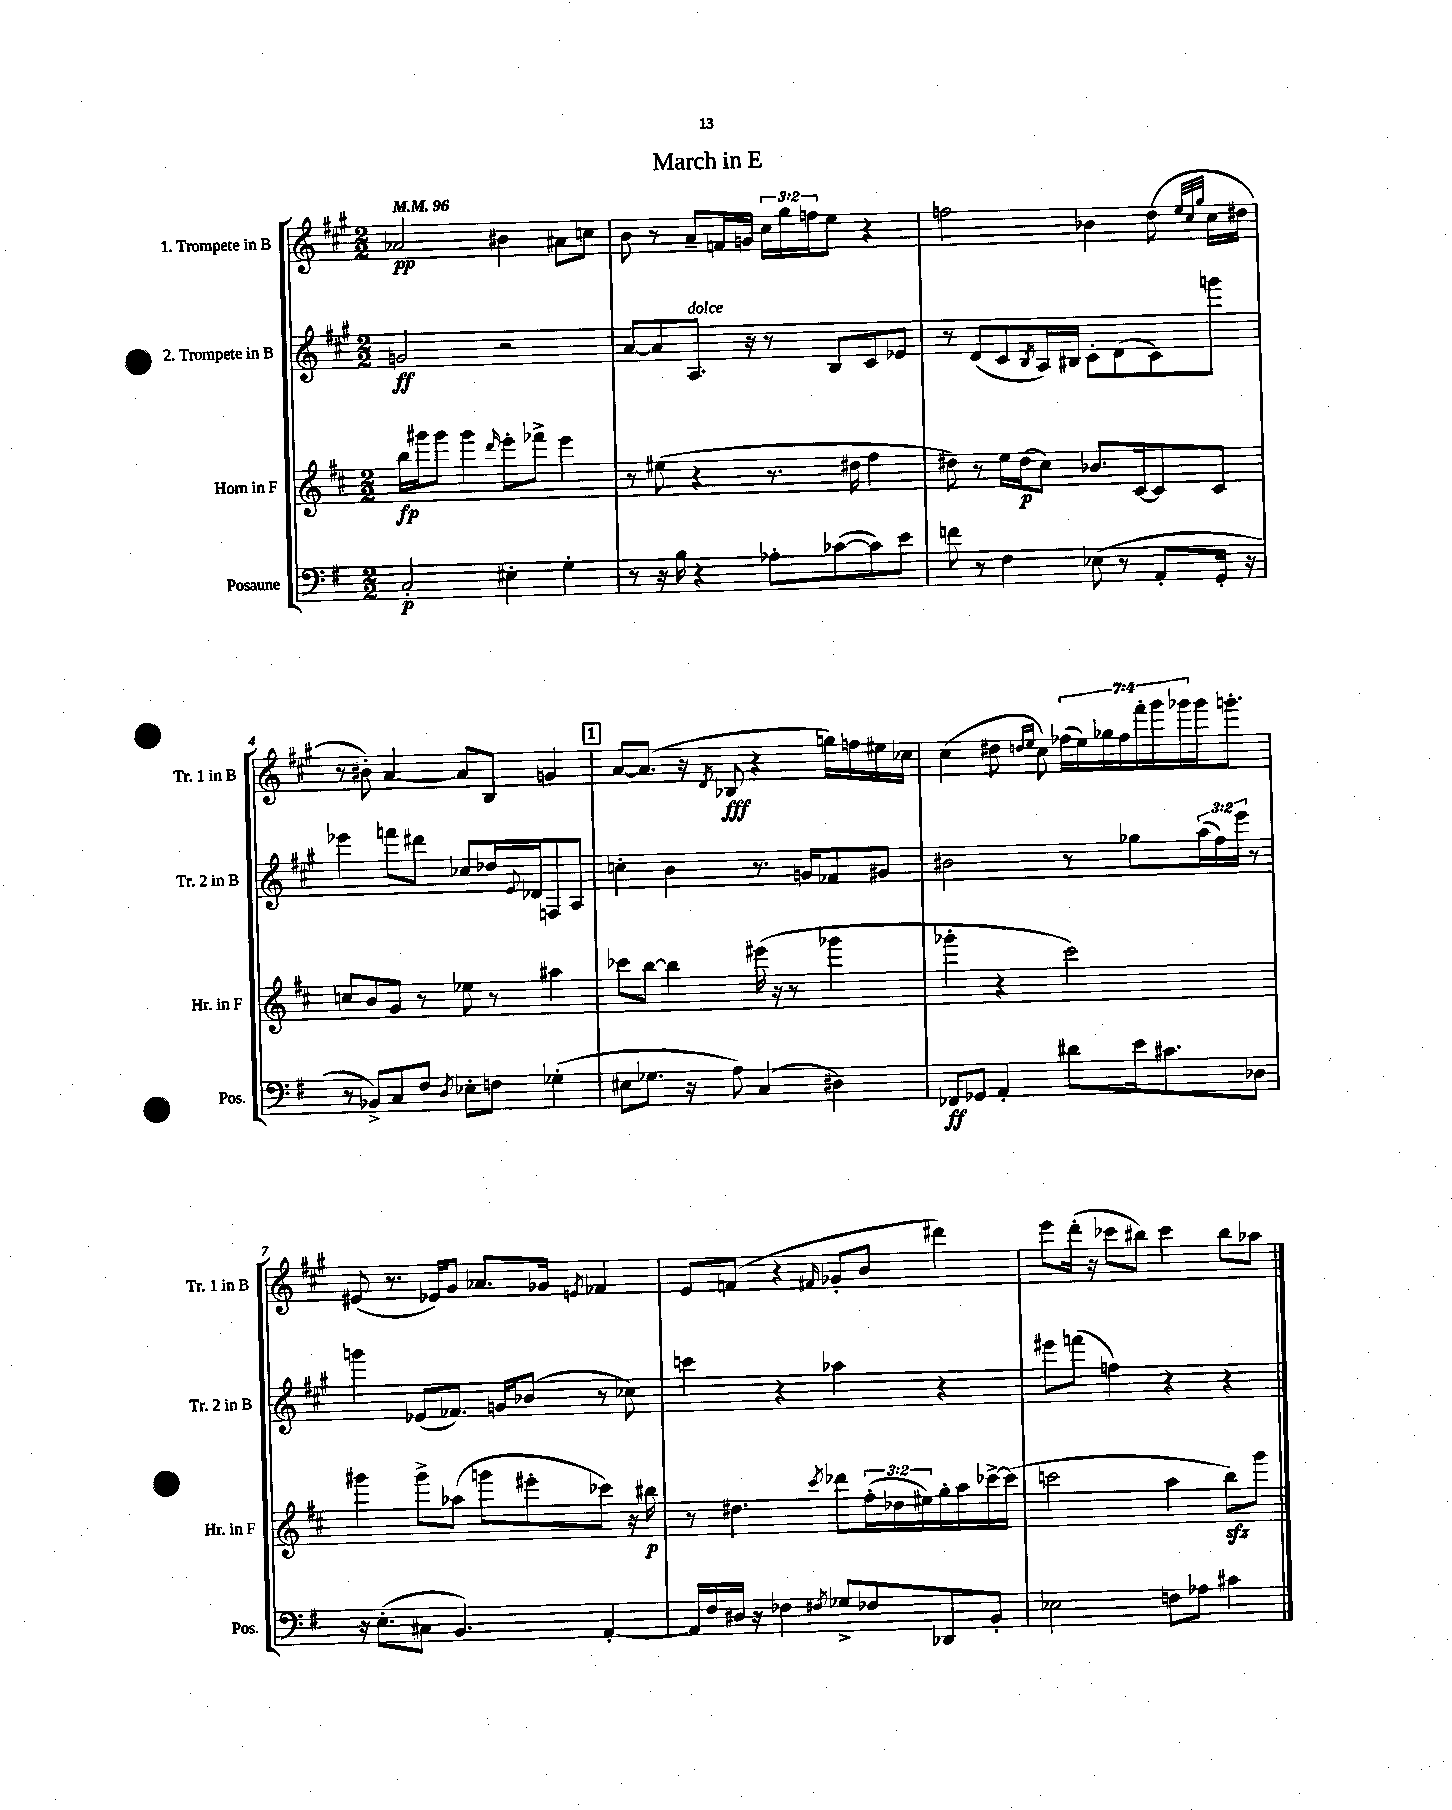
\header { title = "March in E" }
<<
\new StaffGroup <<
\new Staff = "s0" \with { instrumentName = "1. Trompete in B" shortInstrumentName = "Tr. 1 in B" } {
    \clef treble \key a \major \numericTimeSignature \time 2/2 \override Staff.TupletNumber.text = #tuplet-number::calc-fraction-text \tempo 4 = 96
    aes'2\pp bis'4 ais'8 c''8 |
    b'8 r8 a'8-- f'16 g'16 \tuplet 3/2 { cis''16 gis''16 f''16 } e''8 r4 |
    f''2 bes'4 d''8( \grace { e''32 cis''32 gis''32 } cis''16 dis''16 |
    r8 bis'8-.) a'4~ a'8 b8 g'4 |
    \mark \markup { \box "1" } a'8~ a'8.( r16 \acciaccatura { d'8 } bes8\fff r4 g''16) f''16 eis''16 ces''16 |
    cis''4( dis''8 \grace { d''16 e''16 } cis''8) \tuplet 7/4 { fes''16( e''16) ges''16 fes''16 fis'''16-. gis'''16 ges'''16 } ges'''16 g'''8.-. |
    eis'8( r8. ees'16) gis'8 aes'8. ges'16 \acciaccatura { e'8 } fes'4 |
    e'8 f'8( r4 \grace { fis'16 } ges'8-. b'8 dis'''4) |
    e'''8 d'''16-.( r16 ces'''8 bis''8) ces'''4 bis''8 aes''8 \bar "|." |
}
\new Staff = "s1" \with { instrumentName = "2. Trompete in B" shortInstrumentName = "Tr. 2 in B" } {
    \clef treble \key a \major \numericTimeSignature \time 2/2 \override Staff.TupletNumber.text = #tuplet-number::calc-fraction-text
    g'2\ff r2 |
    a'8~ a'8 a8.^\markup { \italic "dolce" } r16 r8 b8 cis'8 ees'8 |
    r8 d'8( cis'8 \acciaccatura { b8 } a16) bis16 cis'8-. d'8( cis'8) g'''8 |
    ees'''4 f'''8 dis'''8 ces''8 des''16 \appoggiatura { e'8 } des'16 f8 a8 |
    \mark \markup { \box "1" } c''4-. b'4 r8. g'16 fes'8 gis'8 |
    bis'2 r8 ges''8 \tuplet 3/2 { a''16( fis''16) e'''16 } r8 |
    g'''4 ees'8( fes'8.) g'16 bes'8( r8 ces''8) |
    c'''4 r4 aes''4 r4 |
    eis'''8 f'''8( f''4) r4 r4 \bar "|." |
}
\new Staff = "s2" \with { instrumentName = "Horn in F" shortInstrumentName = "Hr. in F" } {
    \clef treble \key d \major \numericTimeSignature \time 2/2 \override Staff.TupletNumber.text = #tuplet-number::calc-fraction-text
    b''16\fp gis'''16 gis'''8 gis'''4 \grace { d'''16 } e'''8-. fes'''8-> e'''4 |
    r8 eis''8( r4 r8. dis''16 fis''4 |
    dis''8) r8 e''16 dis''16\p( cis''8) bes'8. cis'16~ cis'8 cis'8 |
    c''8 b'8 g'8 r8 ees''8 r8 ais''4 |
    \mark \markup { \box "1" } ces'''8 b''8~ b''4 eis'''16( r16 r8 ges'''4 |
    ges'''4-. r4 cis'''2) |
    gis'''4 gis'''8-> aes''8( g'''8 eis'''8-. ces'''8) r16 bis''16\p |
    r8 dis''4. \acciaccatura { cis'''8 } des'''8 \tuplet 3/2 { fis''16-.( des''16 eis''16) } g''16-. a''16 ces'''16~-> ces'''16( |
    c'''2 a''4 b''8\sfz) g'''8 \bar "|." |
}
\new Staff = "s3" \with { instrumentName = "Posaune" shortInstrumentName = "Pos." } {
    \clef bass \key g \major \numericTimeSignature \time 2/2
    c2-.\p eis4-. g4-. |
    r8 r16 b16 r4 aes8-. ces'8~( ces'8) e'8 |
    f'8 r8 fis4 ees8( r8 a,8-. g,16-. r16 |
    r8 bes,8->) c8 fis8 \acciaccatura { d8 } ees8-. f8 ges4-.( |
    \mark \markup { \box "1" } eis8 ges8. r16 a8) c4( dis4) |
    fes,8\ff ges,8 a,4-. dis'8 e'16 cis'8. des8 |
    r16 e8.-.( cis8 b,4.) a,4~-. |
    a,16 fis16 dis16 r16 fes4 \acciaccatura { fis8 } ges8-> fes8 des,8 b,8-. |
    ees2 f8 aes8 cis'4 \bar "|." |
}
>>
>>
